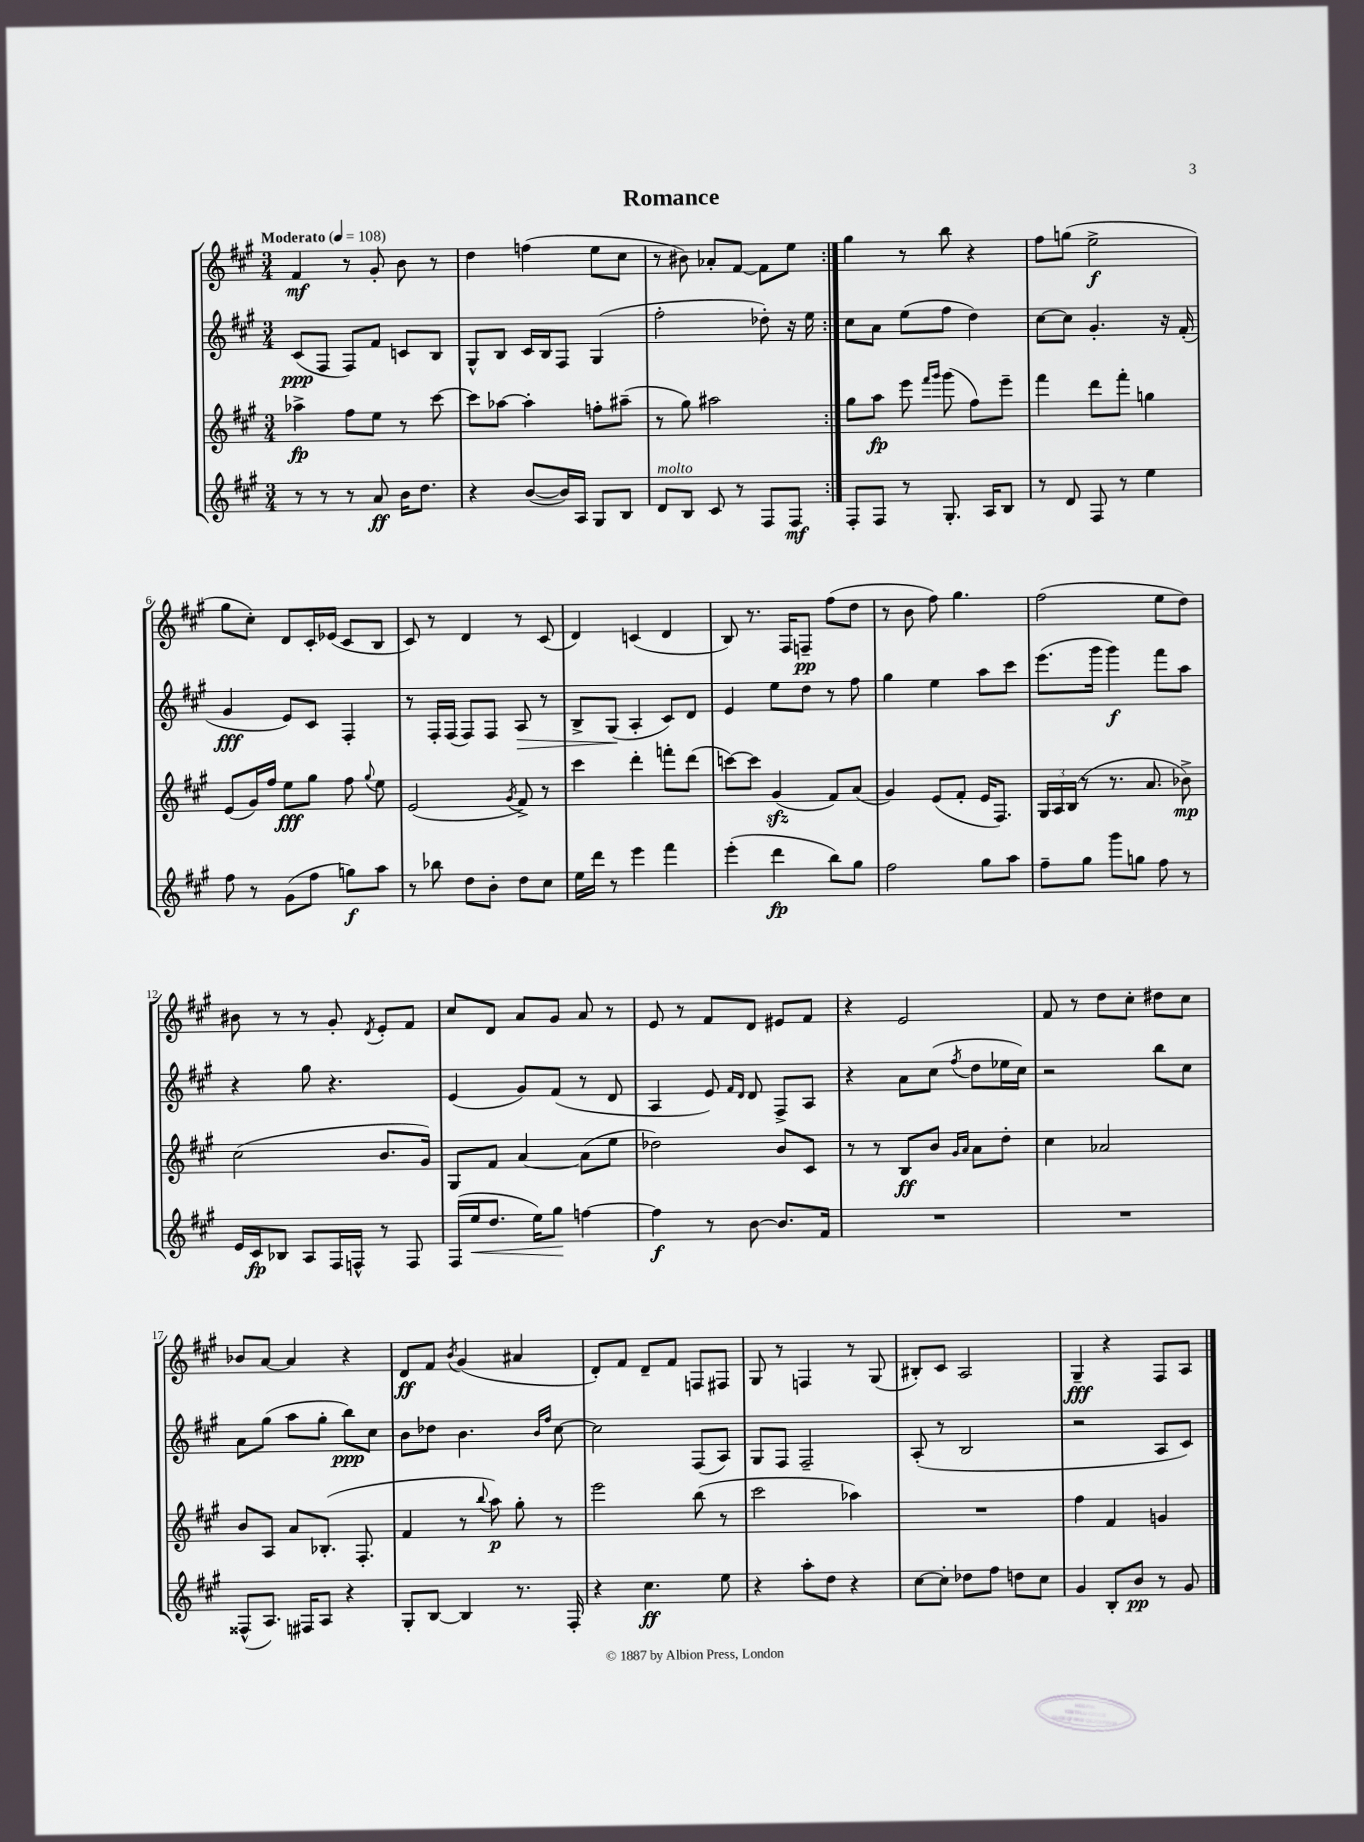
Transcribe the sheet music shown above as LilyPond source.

\header { title = "Romance" }
<<
\new StaffGroup <<
\new Staff = "s0" {
    \clef treble \key a \major \numericTimeSignature \time 3/4 \tempo "Moderato" 4 = 108
    \autoBeamOff \repeat volta 2 { fis'4\mf r8 gis'8-. b'8 r8 |
    d''4 f''4( e''8[ cis''8] |
    r8 bis'8) aes'8[-. fis'8]~ fis'8[ e''8] | }
    gis''4 r8 b''8 r4 |
    fis''8[ g''8]( e''2->\f |
    gis''8[ cis''8]-.) d'8[ cis'16-. ees'16]( cis'8[ b8] |
    cis'8) r8 d'4 r8 cis'8( |
    d'4) c'4( d'4 |
    b8) r8. fis16[ f8]--\pp fis''8[( d''8] |
    r8 b'8 fis''8) gis''4. |
    fis''2( e''8[ d''8]) |
    bis'8 r8 r8 gis'8-. \acciaccatura { d'8 } e'8[-. fis'8] |
    cis''8[ d'8] a'8[ gis'8] a'8 r8 |
    e'8 r8 fis'8[ d'8] eis'8[ fis'8] |
    r4 e'2 |
    fis'8 r8 d''8[ cis''8]-. dis''8[ cis''8] |
    bes'8[ a'8]~ a'4 r4 |
    d'8[\ff fis'8] \acciaccatura { b'8 } gis'4( ais'4 |
    d'8[-.) fis'8] d'8[-- fis'8] f8[ fis8] |
    gis8 r8 f4 r8 gis8( |
    bis8[-.) cis'8] a2 |
    gis4--\fff r4 fis8[ a8] \bar "|." |
}
\new Staff = "s1" {
    \clef treble \key a \major \numericTimeSignature \time 3/4
    \autoBeamOff \repeat volta 2 { cis'8[\ppp( fis8] fis8[) fis'8] c'8[ b8] |
    gis8[-^ b8] cis'16[ b16 fis8] gis4( |
    fis''2-. des''8-.) r16 e''16 | }
    cis''8[ a'8] e''8[( fis''8] d''4) |
    cis''8[~ cis''8] gis'4.-. r16 fis'16-.( |
    gis'4\fff e'8[) cis'8] fis4-. |
    r8 fis16[-. fis16]( fis8[) fis8] a8\> r8 |
    b8[-> gis8]\!( a4-. cis'8[) d'8] |
    e'4 e''8[ d''8] r8 fis''8 |
    gis''4 e''4 a''8[ cis'''8] |
    e'''8.[( gis'''16] gis'''4\f) fis'''8[ a''8] |
    r4 gis''8 r4. |
    e'4( gis'8[) fis'8]( r8 d'8 |
    a4 e'8) \grace { fis'16[ d'16] } d'8 fis8[-> a8] |
    r4 a'8[ cis''8]( \acciaccatura { fis''8 } d''8[ ees''16 cis''16]) |
    r2 b''8[ cis''8] |
    a'8[ gis''8]( a''8[ gis''8]-. b''8[\ppp) cis''8] |
    b'8[ des''8] b'4. \grace { b'16[ fis''16] } cis''8~ |
    cis''2 fis8[( a8]) |
    gis8[ fis8] fis2-- |
    a8-.( r8 b2 |
    r2 a8[ cis'8]) \bar "|." |
}
\new Staff = "s2" {
    \clef treble \key a \major \numericTimeSignature \time 3/4
    \autoBeamOff \repeat volta 2 { aes''4->\fp fis''8[ e''8] r8 cis'''8~ |
    cis'''8[ aes''8]~ aes''4-. f''8[-. ais''8]--( |
    r8 gis''8) ais''2 | }
    gis''8[ a''8]\fp e'''8 \grace { fis'''16[ gis'''16] } gis'''8( fis''8[) e'''8]-- |
    fis'''4 d'''8[ fis'''8]-. g''4 |
    e'8[( gis'16) fis''16] e''8[\fff gis''8] fis''8 \appoggiatura { gis''8 } e''8 |
    e'2( \acciaccatura { gis'8 } fis'8->) r8 |
    cis'''4 d'''4-. f'''8[-. d'''8]( |
    c'''8[~) c'''8] gis'4\sfz( fis'8[) a'8]( |
    gis'4) e'8[( fis'8]-. e'16[ fis8.]) |
    \tuplet 3/2 { gis16[ a16 b16]( } r8 r8. a'8. bes'8->\mp) |
    cis''2( b'8.[ gis'16]) |
    gis8[ fis'8] a'4~ a'8[( e''8] |
    des''2) b'8[ cis'8] |
    r8 r8 b8[\ff b'8] \grace { gis'16[ a'16] } a'8[ d''8]-. |
    cis''4 aes'2 |
    b'8[ a8] a'8[ bes8.]-.( fis8.-. |
    fis'4 r8 \appoggiatura { b''8 } a''8\p) gis''8-. r8 |
    e'''2 b''8( r8 |
    cis'''2 aes''4) |
    R2. |
    fis''4 fis'4 g'4 \bar "|." |
}
\new Staff = "s3" {
    \clef treble \key a \major \numericTimeSignature \time 3/4
    \autoBeamOff \repeat volta 2 { r8 r8 r8 a'8\ff b'16[ d''8.] |
    r4 b'8[~( b'16) a16] gis8[ b8] |
    d'8[^\markup { \italic "molto" } b8] cis'8 r8 fis8[ fis8]\mf | }
    fis8[-. fis8] r8 gis8.-. a16[ b8] |
    r8 d'8 fis8 r8 e''4 |
    fis''8 r8 gis'8[( fis''8] g''8[\f) a''8] |
    r8 bes''8 d''8[ b'8]-. d''8[ cis''8] |
    e''16[ d'''16] r8 e'''4 fis'''4 |
    e'''4-.( d'''4\fp b''8[) gis''8] |
    fis''2 gis''8[ a''8] |
    fis''8[-- gis''8] gis'''8[ g''8] fis''8 r8 |
    e'16[ cis'16\fp bes8] a8[ fis16 f16]-^ r8 f8 |
    fis16[( e''16\< d''8.] e''16[) gis''8]\! f''4~ |
    f''4\f r8 b'8~ b'8.[ fis'16] |
    R2. |
    R2. |
    fisis8[-^( a8.]) fis16[ a8] r4 |
    gis8[-. b8]~ b4 r8. fis16-. |
    r4 cis''4.\ff e''8 |
    r4 a''8[-. d''8] r4 |
    cis''8[~ cis''8]-. des''8[ fis''8] d''8[ cis''8] |
    gis'4 b8[-. b'8]\pp r8 gis'8 \bar "|." |
}
>>
>>
